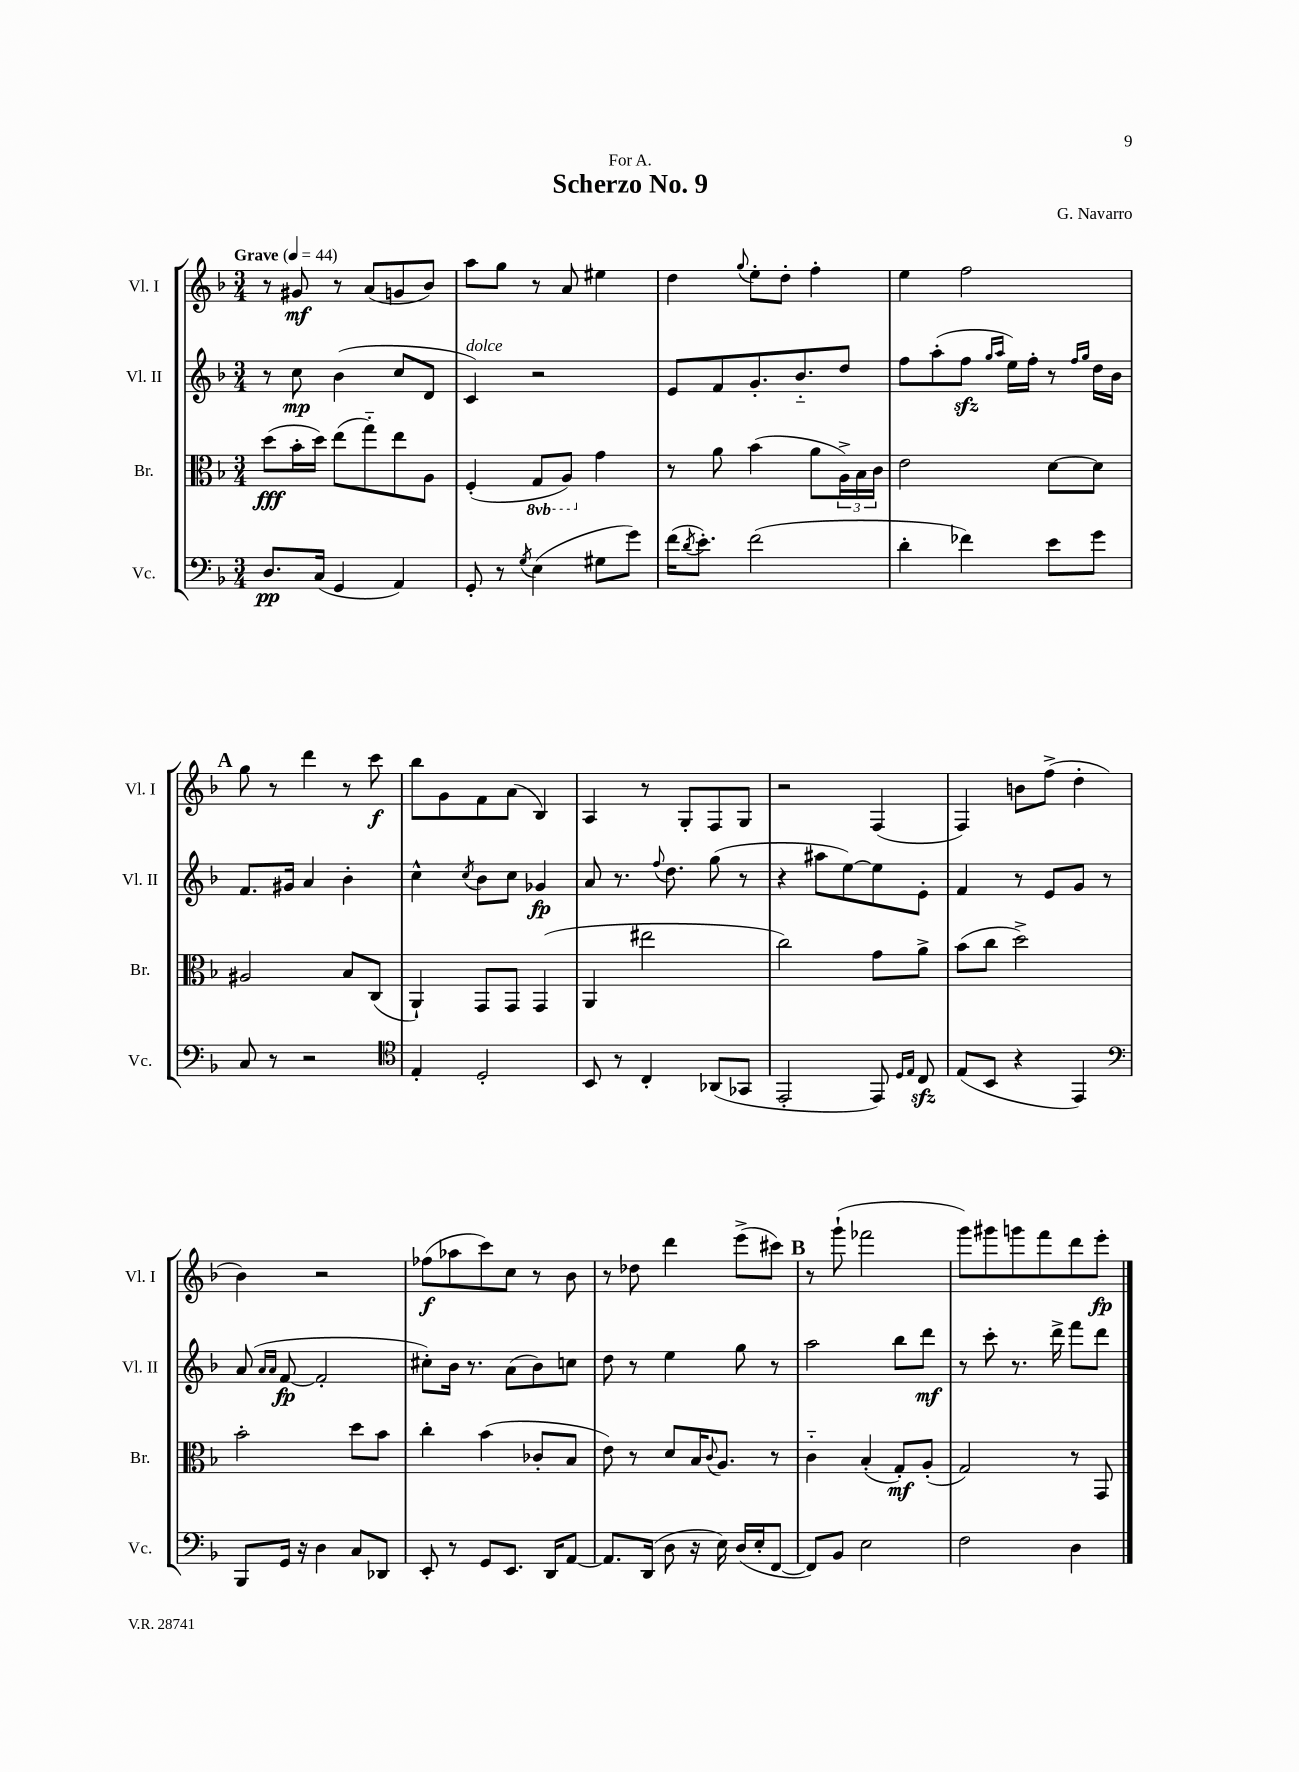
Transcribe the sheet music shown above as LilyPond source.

\header { title = "Scherzo No. 9" composer = "G. Navarro" dedication = "For A." }
<<
\new StaffGroup <<
\new Staff = "s0" \with { instrumentName = "Vl. I" shortInstrumentName = "Vl. I" } {
    \clef treble \key f \major \numericTimeSignature \time 3/4 \tempo "Grave" 4 = 44
    r8 gis'8\mf r8 a'8( g'8 bes'8) |
    a''8 g''8 r8 a'8 eis''4 |
    d''4 \appoggiatura { g''8 } e''8-. d''8-. f''4-. |
    e''4 f''2 |
    \mark \markup { \bold "A" } g''8 r8 d'''4 r8 c'''8\f |
    bes''8 g'8 f'8 a'8( bes4) |
    a4 r8 g8-. f8 g8 |
    r2 f4( |
    f4) b'8 f''8->( d''4-. |
    bes'4) r2 |
    fes''8\f( aes''8 c'''8) c''8 r8 bes'8 |
    r8 des''8 d'''4 e'''8->( cis'''8) |
    \mark \markup { \bold "B" } r8 g'''8-!( fes'''2 |
    g'''8) gis'''8 g'''8 f'''8 d'''8 e'''8-.\fp \bar "|." |
}
\new Staff = "s1" \with { instrumentName = "Vl. II" shortInstrumentName = "Vl. II" } {
    \clef treble \key f \major \numericTimeSignature \time 3/4
    r8 c''8\mp bes'4( c''8 d'8 |
    c'4^\markup { \italic "dolce" }) r2 |
    e'8 f'8 g'8.-. bes'8.-_ d''8 |
    f''8 a''8-.( f''8\sfz \grace { g''16 a''16 } e''16) f''16-. r8 \grace { f''16 g''16 } d''16 bes'16 |
    \mark \markup { \bold "A" } f'8. gis'16 a'4 bes'4-. |
    c''4-^ \acciaccatura { c''8 } bes'8 c''8 ges'4\fp |
    a'8 r8. \appoggiatura { f''8 } d''8. g''8( r8 |
    r4 ais''8 e''8~) e''8 e'8-. |
    f'4 r8 e'8 g'8 r8 |
    a'8( \grace { a'16 a'16 } f'8~\fp f'2-. |
    cis''8-.) bes'16 r8. a'8( bes'8) c''8 |
    d''8 r8 e''4 g''8 r8 |
    \mark \markup { \bold "B" } a''2 bes''8 d'''8\mf |
    r8 c'''8-. r8. d'''16-> f'''8 d'''8 \bar "|." |
}
\new Staff = "s2" \with { instrumentName = "Br." shortInstrumentName = "Br." } {
    \clef alto \key f \major \numericTimeSignature \time 3/4 \set Staff.ottavationMarkups = #ottavation-simple-ordinals
    d''8\fff( bes'16-. d''16) e''8( g''8-_) e''8 a8 |
    f4-.( \ottava #-1 g,8 a,8) \ottava #0 g'4 |
    r8 a'8 bes'4( a'8 \tuplet 3/2 { a16->) bes16 c'16 } |
    e'2 d'8~ d'8 |
    \mark \markup { \bold "A" } ais2 bes8 c8( |
    a,4-!) g,8 g,8 g,4( |
    a,4 eis''2 |
    c''2) g'8 a'8-> |
    bes'8( c''8 d''2->) |
    bes'2-. d''8 bes'8 |
    c''4-. bes'4( ces'8-. bes8 |
    e'8) r8 d'8 bes16 \appoggiatura { c'8 } a8. r8 |
    \mark \markup { \bold "B" } c'4-_ bes4-.( g8-.\mf) a8-.( |
    g2) r8 g,8 \bar "|." |
}
\new Staff = "s3" \with { instrumentName = "Vc." shortInstrumentName = "Vc." } {
    \clef bass \key f \major \numericTimeSignature \time 3/4
    d8.\pp c16( g,4 a,4) |
    g,8-. r8 \acciaccatura { g8 } e4( gis8 g'8) |
    f'16( \acciaccatura { d'8 } e'8.-.) f'2( |
    d'4-. fes'4) e'8 g'8 |
    \mark \markup { \bold "A" } c8 r8 r2 |
    \clef tenor e4-. d2-. |
    bes,8 r8 c4-. aes,8( ges,8 |
    e,2-. e,8) \grace { d16 e16 } c8\sfz |
    e8( bes,8 r4 e,4) |
    \clef bass bes,,8 g,16 r16 d4 c8 des,8 |
    e,8-. r8 g,8 e,8. d,16 a,8~ |
    a,8. d,16( d8 r16 e16) d16( e16-. f,8~ |
    \mark \markup { \bold "B" } f,8) bes,8 e2 |
    f2 d4 \bar "|." |
}
>>
>>
\layout { \context { \Score \remove "Bar_number_engraver" } }
